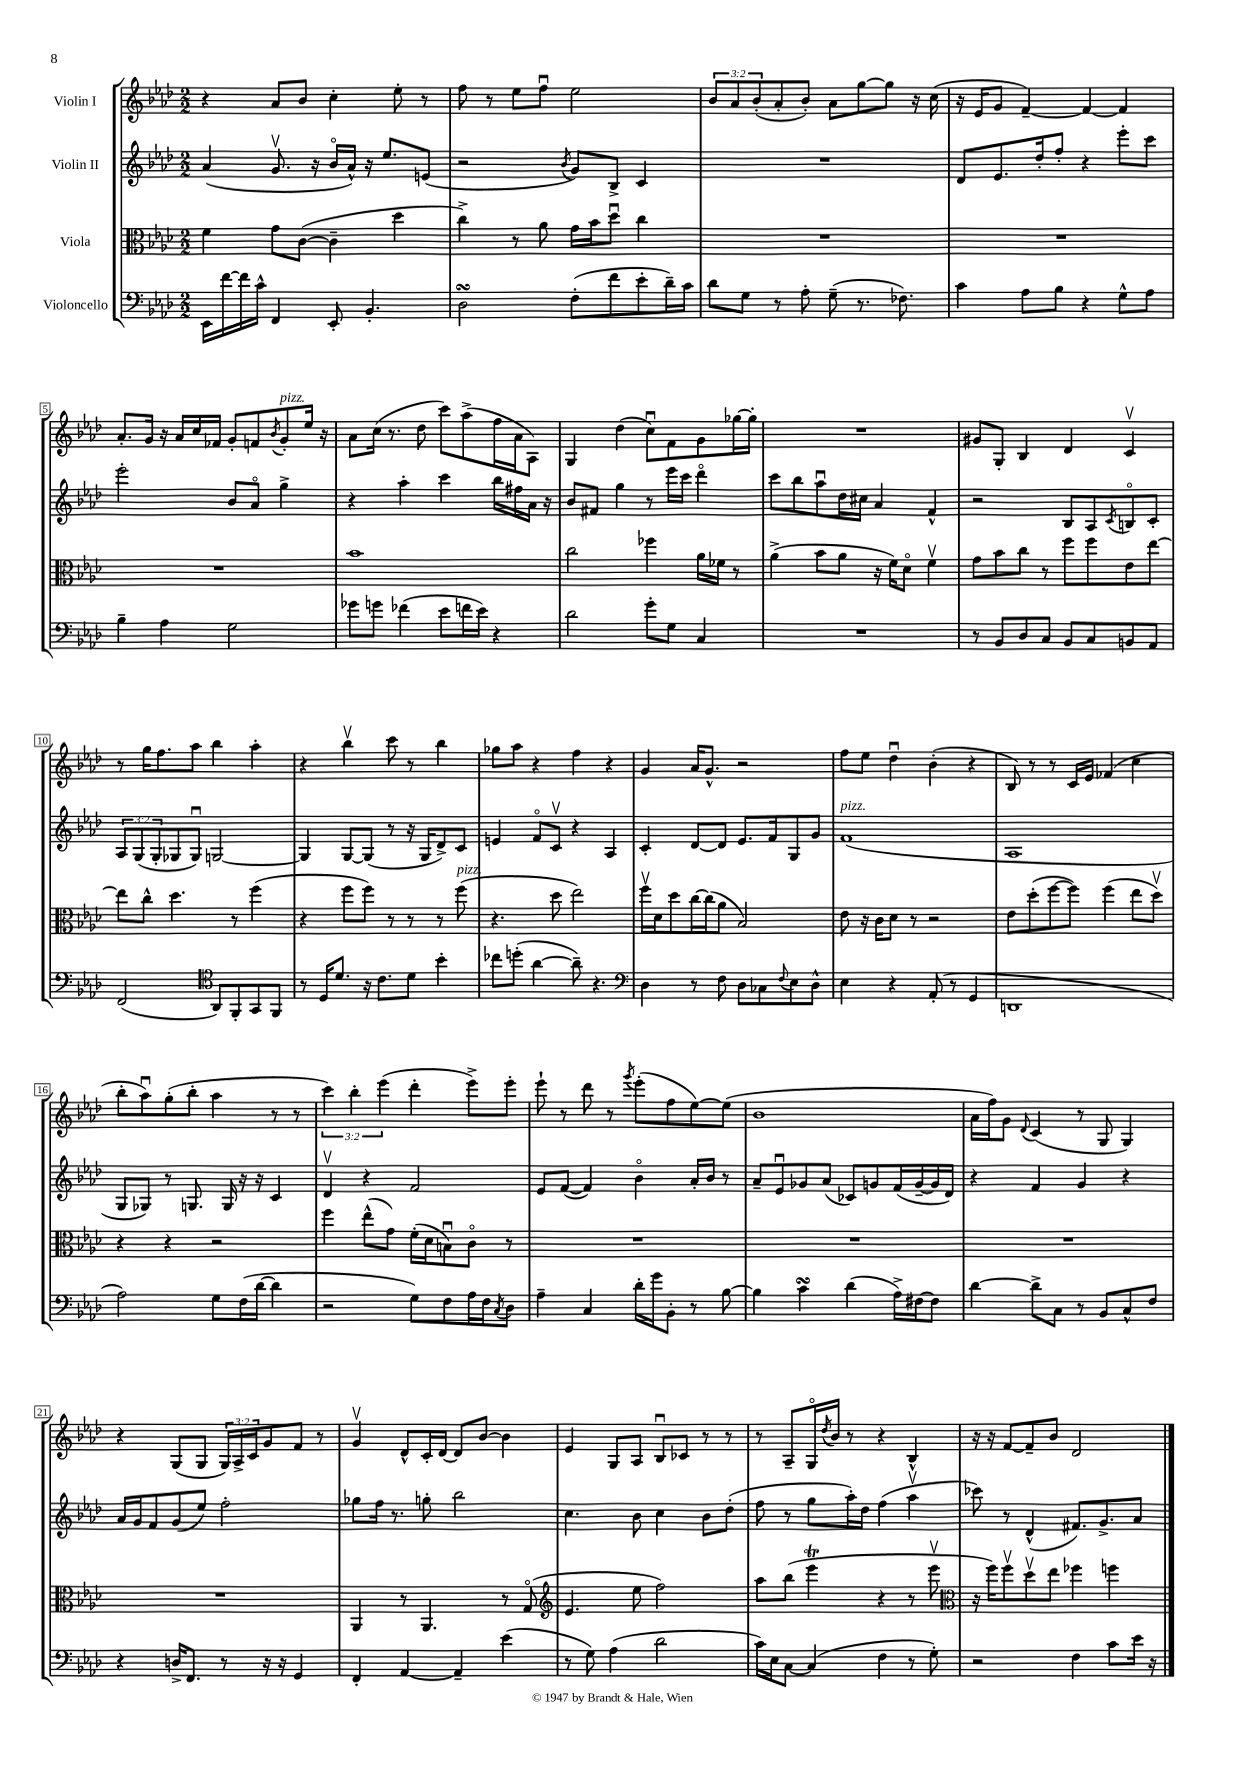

**kern	**kern	**kern	**kern
*part4	*part3	*part2	*part1
*staff4	*staff3	*staff2	*staff1
*I"Violoncello	*I"Viola	*I"Violin II	*I"Violin I
*clefF4	*clefC3	*clefG2	*clefG2
*k[b-e-a-d-]	*k[b-e-a-d-]	*k[b-e-a-d-]	*k[b-e-a-d-]
*M2/2	*M2/2	*M2/2	*M2/2
=1	=1	=1	=1
16EE-\LL	4f\	(4a-/	4r
[16f\	.	.	.
16f\]	.	.	.
16c^^\JJ	.	.	.
4FF/	8g\L	8.gv/	8a-/L
.	([8c\J	.	8b-/J
.	.	16r	.
8EE-'/	4c~\]	16b-/LL	4cc'\
.	.	16a-^^/JJ)	.
4.BB-'/	.	16r	.
.	.	8.ee-/L	.
.	4dd-\	.	8ee-'\
.	.	(8en/J	8r
=2	=2	=2	=2
2D-sSSs\	4cc^\)	2r	8ff\
.	.	.	8r
.	8r	.	8ee-\L
.	8a-\	.	8ffu\J
.	.	8qb-/	.
(8F'\L	16g\LL	8g/L)	2ee-\
.	16b-\J	.	.
8f\	8dd-u\J	8B-^/J	.
8e-'\	4cc\	4c/	.
16d-~\L)	.	.	.
16c\JJ	.	.	.
=3	=3	=3	=3
8d-\L	1r	1r	12b-/L
.	.	.	12a-/
8G\J	.	.	.
.	.	.	(12b-'/
8r	.	.	8a-'/
8A-'\	.	.	8b-'/J)
(8G~\	.	.	8a-\L
8.r	.	.	[8gg\
.	.	.	8gg\J]
8.F-X\)	.	.	.
.	.	.	16r
.	.	.	(16cc\
=4	=4	=4	=4
4c\	1r	8d-/L	16r
.	.	.	16e-/KL
.	.	8.e-/	8g/J
8A-\L	.	.	[4f~/)
.	.	16dd-'/k	.
8B-\J	.	8ff'/J	.
4r	.	4r	4f/_
8G^^\L	.	8eee-'\L	4f/]
8A-\J	.	8ccc\J	.
!!LO:LB:g=z
=5	=5	=5	=5
4B-~\	1r	2eee-'\	8.a-'/L
.	.	.	16g/Jk
4A-\	.	.	16r
.	.	.	16a-/LL
.	.	.	16cc/
.	.	.	16f-X/JJ
2G\	.	8b-/L	8g'/L
.	.	8a-/J	8fn/
.	.	.	8qb-/
!	!	!	!LO:TX:a:i:t=pizz.
.	.	4gg^\	8g'/
.	.	.	16ee-/Jk
.	.	.	16r
=6	=6	=6	=6
8g-X\L	1b-	4r	8a-\L
8gn\J	.	.	(16cc\Jk
.	.	.	8.r
(4f-X\	.	4aa-'\	.
.	.	.	8dd-\
8e-\L	.	4ccc\	8ccc\L)
16fn\L	.	.	(8aa-^\
16e-\JJ)	.	.	.
4r	.	16bb-\LL	16ff\L
.	.	16ff#X\	16a-\J
.	.	16a-\JJ	8A-\J)
.	.	16r	.
=7	=7	=7	=7
2d-\	2cc\	8b-/L	4G/
.	.	8f#X/J	.
.	.	4gg\	(4dd-\
8g'\L	4ff-X\	8r	8ccu\L)
8G\J	.	16eee-\LL	8f\
.	.	16ccc\JJ	.
4C/	16a-\LL	4ddd-\	8g\
.	16f-X\JJ	.	.
.	8r	.	[16gg-X\L
.	.	.	16gg-'\JJ]
=8	=8	=8	=8
1r	(4a-^\	8ccc\L	1r
.	.	8bb-\	.
.	8b-\L	8aa-u\	.
.	8a-\J	16dd-\L	.
.	.	16cc#X\JJ	.
.	16r	4a-/	.
.	16f\KL)	.	.
.	8d-\J	.	.
.	4fv\	4f^^/	.
=9	=9	=9	=9
8r	8g\L	2r	8g#X/L
8BB-/L	8b-\	.	8G'/J
8D-/	8cc\J	.	4B-/
8C/J	8r	.	.
8BB-/L	8ff\L	8B-/L	4d-/
8C/	8ff\	8A-/	.
.	.	8qc/	.
8BBn/	8e-\	8Bn/	4cv/
8AA-/J	[8ee-\J	8c'/J	.
!!LO:LB:g=z
=10	=10	=10	=10
(2FF/	8ee-\L]	12A-/L	8r
.	.	(12G/	.
.	8cc^^\J	.	16gg\KL
.	.	12G'/	.
.	.	.	8.ff\
.	4.dd-\	8G-X/	.
.	.	8G-u/J)	8aa-\J
*clefC4	*	*	*
8AA-/L)	.	[2Gn/	4bb-\
8FF'/	8r	.	.
8GG/	(4ff\	.	4aa-'\
8FF/J	.	.	.
=11	=11	=11	=11
8r	4r	4G/]	4r
16D-/KL	.	.	.
8.d-/J	.	.	.
.	8ff\L	[8G/L	4bb-v\
16r	8ff\J)	(8G/J]	.
8.c\L	.	.	.
.	8r	8r	8ccc\
8d-\J	8r	16r	8r
.	.	16G/KL	.
4b-'\	8r	8d-^/)	4bb-\
!	!LO:TX:a:i:t=pizz.	!	!
.	(8ff\	8c/J	.
=12	=12	=12	=12
8cc-X\L	4.r	4en/	8gg-X\L
(8ddn'\J	.	.	8aa-\J
[4a-\	.	8f/L	4r
.	8dd-\	8cv/J	.
8a-~\])	2ee-\)	4r	4ff\
4.r	.	.	.
.	.	4A-/	4r
=13	=13	=13	=13
*clefF4	*	*	*
4D-\	16ffv\LL	4c'/	4g/
.	16d-\J	.	.
.	8dd-\	.	.
8r	[16cc\L	[8d-/L	16a-/KL
.	(16cc\J]	.	8.g^^/J
8F\	8a-\J	8d-/J]	.
8D-\L	2B-/)	8.e-/L	2r
8C-X\	.	.	.
.	.	16f/k	.
8qqF/	.	.	.
8E-\	.	8G/	.
8D-^^\J	.	8g/J	.
=14	=14	=14	=14
!	!	!LO:TX:a:i:t=pizz.	!
4E-\	8e-\	(1f	8ff\L
.	16r	.	8ee-\J
.	16c\KL	.	.
4r	8d-\J	.	4dd-u\
.	8r	.	.
(8AA-'/	2r	.	(4b-'\
8r	.	.	.
4GG/	.	.	4r
=15	=15	=15	=15
1DDn	8e-\L	1A-	8B-/)
.	(8dd-'\	.	8r
.	[8ff\	.	8r
.	8ff\J])	.	16c/LL
.	.	.	16e-/JJ
.	(4ff\	.	(4f-X/
.	8ee-\L	.	4cc\
.	8dd-v\J)	.	.
!!LO:LB:g=z
=16	=16	=16	=16
2A-\)	4r	8G/L	8bb-'\L
.	.	8G-X/J)	8aa-u\)
.	4r	8r	(8gg'\
.	.	8.Gn/	8bb-'\J
8G\L	2r	.	4aa-\
.	.	16G/	.
(16F\L	.	16r	.
[16d-\JJ	.	16r	.
4d-\]	.	4c/	8r
.	.	.	8r
=17	=17	=17	=17
2r	4ff\	4d-v/	6ccc\)
.	.	.	6bb-'\
.	(8ee-^^\L	4r	.
.	.	.	(6eee-\
.	8g\J)	.	.
8G\L)	(16f'\LL	2f/	4ddd-'\
.	16d-\J	.	.
8F\	8Bnu\)	.	.
16A-\L	8c\J	.	8eee-^\L)
16F\J	.	.	.
8qC/	.	.	.
8D-\J	8r	.	8eee-'\J
=18	=18	=18	=18
4A-~\	1r	8e-/L	8eee-`\
.	.	([8f/J	8r
4C/	.	4f/])	8ddd-\
.	.	.	8r
.	.	.	8qggg/
16d-'\LL	.	4b-\	(8eee-'\L
16g\J	.	.	.
8BB-'\J	.	.	8ff\
8r	.	16a-'/LL	[8ee-\)
.	.	16b-/JJ	.
[8B-\	.	8r	(8ee-\J]
=19	=19	=19	=19
4B-\]	1r	8a-~/L	1b-
.	.	8e-u/	.
4csSsS\	.	8g-X/	.
.	.	(8a-/J	.
(4d-\	.	8c-X/L)	.
.	.	8gn/	.
16A-^\LL)	.	(16f/L	.
[16F#X\J	.	[16g~/	.
8F#\J]	.	16g/]	.
.	.	16d-/JJ)	.
=20	=20	=20	=20
[4d-\	1r	4r	16a-\LL
.	.	.	16ff\J)
.	.	.	8g\J
.	.	.	8qqd-/
8d-^\L]	.	4f/	(4c/
8C\J	.	.	.
8r	.	4g/	8r
8BB-/L	.	.	8G/
8C^^/	.	4r	4G/)
8F/J	.	.	.
!!LO:LB:g=z
=21	=21	=21	=21
4r	1r	16a-/LL	4r
.	.	16g/J	.
.	.	8f/	.
16Dn^/KL	.	(8g/	(8G/L
8.FF/J	.	.	.
.	.	8ee-/J)	8G/J
8r	.	2ff'\	24G/LL)
.	.	.	24A-^/
.	.	.	24c/J
16r	.	.	8g/
16r	.	.	.
4GG/	.	.	8f/J
.	.	.	8r
=22	=22	=22	=22
4FF'/	4AA-/	8gg-X\L	4gv/
.	.	16ff\Jk	.
.	.	8.r	.
[4AA-/	8r	.	8d-^^/L
.	4.AA-/	8ggn'\	16c'/L
.	.	.	[16d-/JJ
4AA-~/]	.	2bb-\	8d-/L]
.	.	.	[8b-/J
(4e-\	8r	.	4b-\]
.	(8G/	.	.
=23	=23	=23	=23
*	*clefG2	*	*
8r	4.e-/	4.cc\	4e-/
8G\)	.	.	.
(4A-\	.	.	8G/L
.	8ee-\	8b-\	8A-/J
2d-\	2ff\)	4cc\	8B-u/L
.	.	.	8c-X/J
.	.	8b-\L	8r
.	.	(8dd-'\J	8r
=24	=24	=24	=24
16c\LL)	8aa-\L	8ff\	8r
16E-\J	.	.	.
[8C\J	(8bb-\J	8r	8A-~/L
(4C/]	4eee-T\	8gg\L	16G/L
.	.	.	8qdd-/
.	.	.	16b-/JJ
.	.	16aa-'\L)	8r
.	.	16dd-\JJ	.
4F\	4r	(4ff\	4r
8r	8r	4aa-v\	4B-^^/
8G'\)	8eee-v\	.	.
=25	=25	=25	=25
*	*clefC3	*	*
2r	16r	8ccc-X\)	16r
.	16ff\KL)	.	16r
.	8ffv\	8r	[8f/L
.	8dd-v\	(4d-^^/	8f~/]
.	8ee-\J	.	8b-/J
4F\	4ff-X\	8.f#X/L)	2d-/
.	.	8.g^/	.
8c\L	4ffn\	.	.
16e-\Jk	.	8a-/J	.
16r	.	.	.
==	==	==	==
*-	*-	*-	*-
